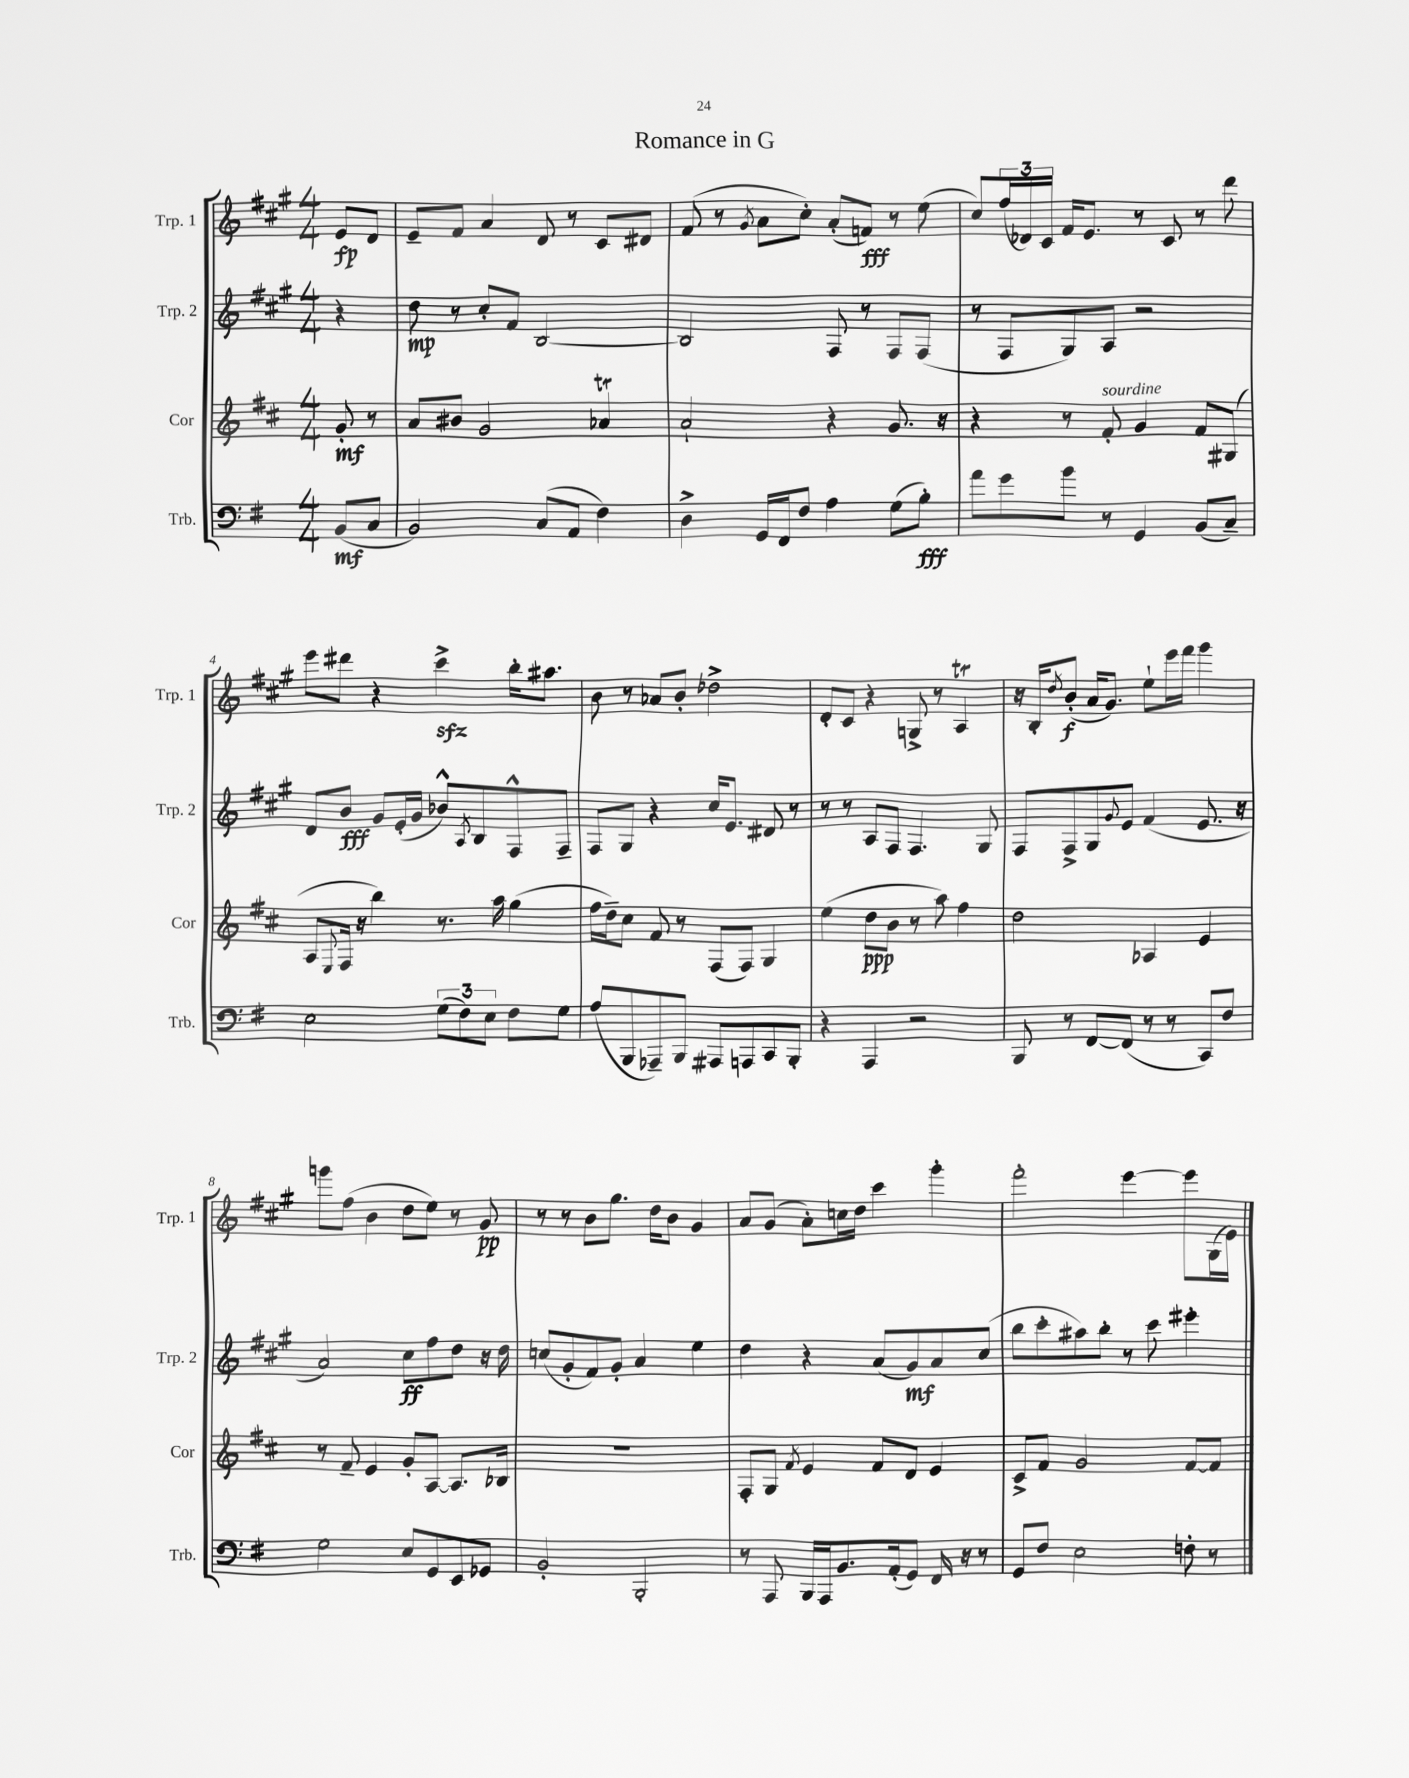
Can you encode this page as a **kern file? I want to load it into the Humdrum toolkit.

**kern	**kern	**kern	**kern
*staff4	*staff3	*staff2	*staff1
*clefF4	*clefG2	*clefG2	*clefG2
*k[f#]	*k[f#c#]	*k[f#c#g#]	*k[f#c#g#]
*M4/4	*M4/4	*M4/4	*M4/4
(8BB/L	8g'/	4r	8e/L
8C/J	8r	.	8d/J
=	=	=	=
2BB/)	8a/L	8dd\	8e~/L
.	8b#/J	8r	8f#/J
.	2g/	8cc#'/L	4a/
.	.	8f#/J	.
(8C/L	.	[2B/	8d/
8AA/J	.	.	8r
4F#\)	4a-/	.	8c#/L
.	.	.	8d#/J
=	=	=	=
4D^\	2a`/	2B/]	(8f#/
.	.	.	8r
.	.	.	8qg#/
16GG/LL	.	.	8a\L
16FF#/J	.	.	.
8F#/J	.	.	8cc#'\J)
4A\	4r	8F#/	(8a'/L
.	.	8r	8f/J)
(8G\L	8.g/	8F#/L	8r
8B'\J)	.	(8F#/J	(8ee\
.	16r	.	.
=	=	=	=
8a\L	4r	8r	8cc#/L)
8g\	.	8F#/L	(24ff#/L
.	.	.	24d-/)
.	.	.	24c#/JJ
8b\J	8r	8G#/)	16f#/LK
.	.	.	8.e/J
8r	8f#'/	8A/J	.
4GG/	4g/	2r	8r
.	.	.	8c#/
(8BB/L	8f#/L	.	8r
8C~/J)	(8G#/J	.	8ddd\
=	=	=	=
2E\	8A/L	8d/L	8eee\L
.	8qqE/	.	.
.	16F#/Jk	8b/J	8ddd#\J
.	16r	.	.
.	4bb\)	8g#/L	4r
.	.	(16e'/L	.
.	.	16g#/JJ	.
(12G\L	8.r	8b-^^/L)	4ccc#^\
12F#\)	.	.	.
.	.	8qA/	.
.	.	8B/	.
12E\J	.	.	.
.	16aa\	.	.
8F#\L	(4gg\	8F#^^/	16bb'\LK
.	.	.	8.aa#\J
8G\J	.	8F#~/J	.
=	=	=	=
(8A/L	16ff#\LL	8F#/L	8b\
.	16dd~\J)	.	.
8BBB/	8cc#\J	8G#/J	8r
8AAA-~/)	8f#/	4r	8a-/L
8BBB/J	8r	.	8b'/J
8AAA#/L	(8F#/L	16cc#/LK	2dd-^\
.	.	8.e/J	.
8AAA/	8F#/J)	.	.
8CC/	4G/	8d#/	.
8BBB'/J	.	8r	.
=	=	=	=
4r	(4ee\	8r	8d'/L
.	.	8r	8c#/J
4AAA/	8dd\L	8A/L	4r
.	8b\J	8F#/J	.
2r	8r	4.F#/	8G^/
.	8aa\)	.	8r
.	4ff#\	.	4A/
.	.	8G#/	.
=	=	=	=
8BBB/	2dd\	8F#/L	16r
.	.	.	16B'/LK
.	.	.	8qdd/
8r	.	8F#^/	(8b'/J
[8FF#/L	.	8G#/	16a/LK
.	.	.	8.g#/J)
.	.	8qqg#/	.
(8FF#/]J	.	8e/J	.
8r	4A-/	(4f#/	8ee`\L
8r	.	.	16eee\L
.	.	.	16fff#\JJ
8CC/L)	4e/	8.e/	4ggg#\
8F#/J	.	.	.
.	.	16r	.
=	=	=	=
2G\	8r	2a/)	8ggg\L
.	8f#~/	.	(8ff#\J
.	4e/	.	4b\
8E/L	8g'/L	8cc#\L	8dd\L
8GG/	[8A/J	8ff#\	8ee\J)
8EE/	8.A/]L	8dd\J	8r
8GG-/J	.	16r	8g#/
.	16B-/Jk	16dd\	.
=	=	=	=
2BB'/	1r	(8cc/L	8r
.	.	8g#'/	8r
.	.	8f#/)	8b\L
.	.	8g#'/J	8.gg#\J
2BBB'/	.	4a/	.
.	.	.	16dd\LK
.	.	.	8b\J
.	.	4ee\	4g#/
=	=	=	=
8r	8F#'/L	4dd\	8a/L
8AAA/	8G/J	.	(8g#/J
.	8qf#/	.	.
16BBB/LL	4e/	4r	8a'\L)
16AAA/J	.	.	.
8.BB/	.	.	16cc\L
.	.	.	16dd\JJ
.	8f#/L	(8a/L	4ccc#\
(16AA'/k	.	.	.
8GG/J)	8d/J	8g#/)	.
16FF#/	4e/	8a/	4ggg#'\
16r	.	.	.
8r	.	(8cc#/J	.
=	=	=	=
8GG/L	8c#^/L	8bb\L	2fff#'\
8F#/J	8f#/J	8ccc#'\	.
2E\	2g/	8aa#\)	.
.	.	8bb'\J	.
.	.	8r	[4eee\
.	.	8ccc#\	.
8F'\	[8f#/L	4eee#'\	8eee\]L
8r	8f#/]J	.	(16G#\L
.	.	.	16e\JJ)
==	==	==	==
*-	*-	*-	*-
